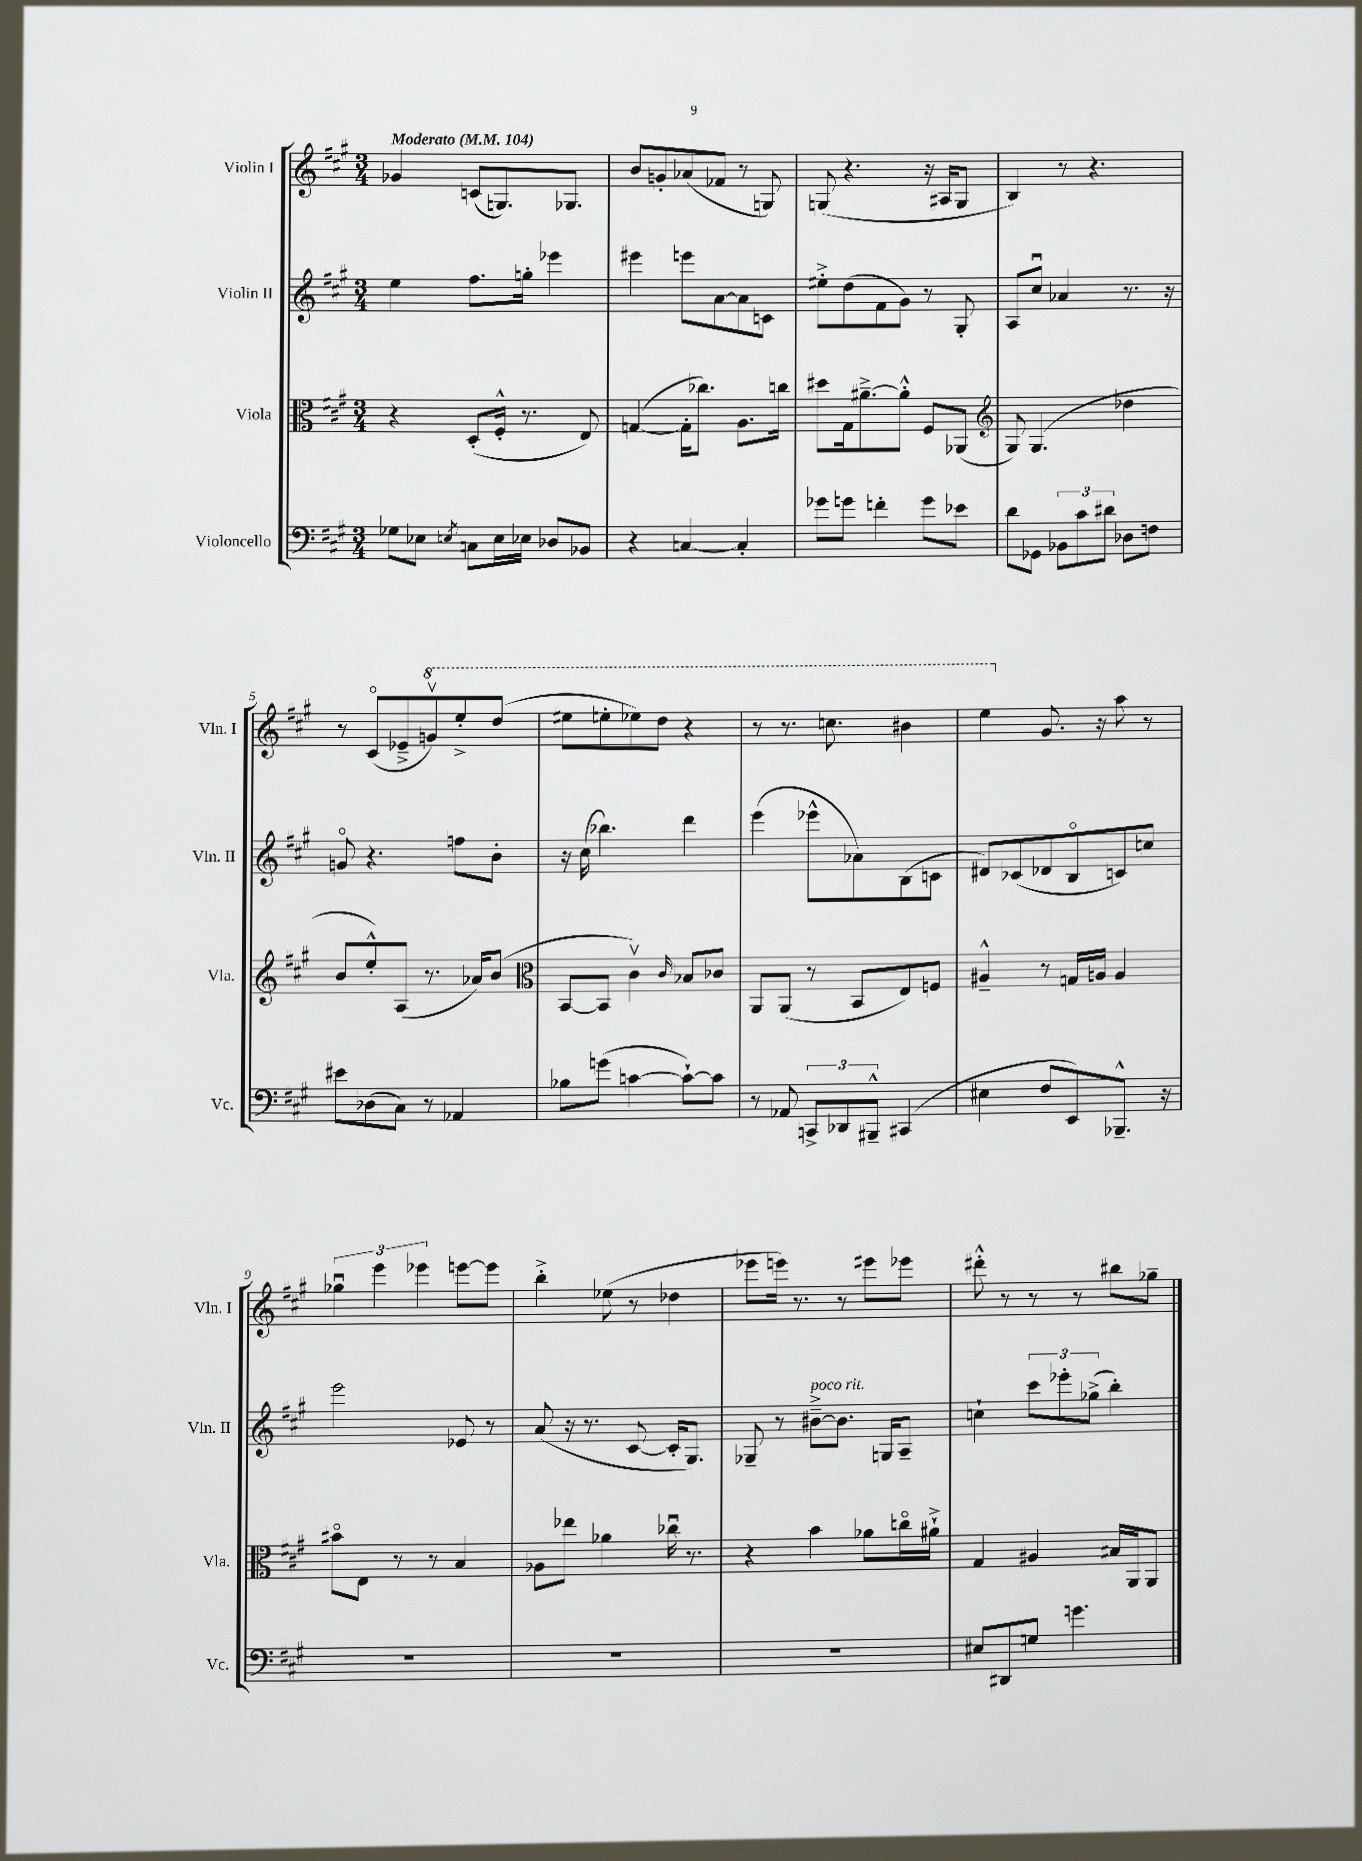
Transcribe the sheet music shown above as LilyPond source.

<<
\new StaffGroup <<
\new Staff = "s0" \with { instrumentName = "Violin I" shortInstrumentName = "Vln. I" } {
    \clef treble \key a \major \numericTimeSignature \time 3/4 \tempo "Moderato" 4 = 104
    ges'4 c'8( g8.) ges8. |
    b'8 g'8-. aes'8( fes'8 r8 g8) |
    g8( r4. r16 ais16 g8 |
    b4) r8 r4. |
    r8 cis'8\flageolet( ees'8---> \ottava #1 g''8\upbow) e'''8-.-> d'''8( |
    eis'''8 e'''8-. ees'''8) d'''8 r4 |
    r8 r8. c'''8. bis''4 |
    e'''4 \ottava #0 gis'8. r16 a''8 r8 |
    \tuplet 3/2 { ges''4\downbow e'''4 ees'''4 } e'''8~ e'''8 |
    b''4-.-> ees''8( r8 des''4 |
    ees'''8 e'''16) r8. r8 eis'''8 ees'''8 |
    dis'''8-.-^ r8 r8 r8 bis''8 ges''8-- \bar "|." |
}
\new Staff = "s1" \with { instrumentName = "Violin II" shortInstrumentName = "Vln. II" } {
    \clef treble \key a \major \numericTimeSignature \time 3/4
    e''4 fis''8. g''16-. ees'''4 |
    eis'''4 e'''8 a'8~ a'8 c'8 |
    eis''8-.-> d''8( fis'8 gis'8) r8 gis8-. |
    a8 cis''8\downbow aes'4 r8. r16 |
    g'8\flageolet r4. f''8 b'8-. |
    r16 cis''16( bes''4.) d'''4 |
    e'''4( ees'''8-^ aes'8) b8( c'8 |
    dis'8) ces'8( des'8 b8\flageolet c'8) c''8 |
    e'''2 ees'8 r8 |
    a'8( r16 r8. cis'8~ cis'16-. gis8.) |
    ges8-- r8 bis'8~--->^\markup { \italic "poco rit." } bis'8. g16 a8-- |
    c''4-! \tuplet 3/2 { cis'''8 ees'''8-. ges''8->( } b''4-.) \bar "|." |
}
\new Staff = "s2" \with { instrumentName = "Viola" shortInstrumentName = "Vla." } {
    \clef alto \key a \major \numericTimeSignature \time 3/4
    r4 d8-.( fis16-.-^ r8. e8) |
    g4~( g16-. ces''8.) a8. c''16 |
    dis''8 gis16 ais'8.~---> ais'8-.-^ fis8 aes,8( |
    \clef treble gis8) gis4.( des''4 |
    b'8 e''8-.-^) a8( r8. aes'16) b'8( |
    \clef alto b,8~ b,8 cis'4\upbow) \grace { cis'16 } bes8 ces'8 |
    a,8 a,8( r8 b,8 e8) f8 |
    ais4---^ r8 g16 a16 a4 |
    bis'8\flageolet e8 r8 r8 b4 |
    aes8 ees''8 aes'4 ces''16\downbow r8. |
    r4 b'4 aes'8 c''16\flageolet ais'16-!-> |
    gis4 ais4 bis16 a,16 a,8 \bar "|." |
}
\new Staff = "s3" \with { instrumentName = "Violoncello" shortInstrumentName = "Vc." } {
    \clef bass \key a \major \numericTimeSignature \time 3/4
    ges8 ees8 \acciaccatura { e8 } c8 e16 ees16 des8 bes,8 |
    r4 c4~ c4-. |
    ges'8 g'8 f'4-. g'8 ees'8 |
    d'8 ges,8 \tuplet 3/2 { bes,8 cis'8 dis'8 } des8 f8 |
    eis'8 des8( cis8) r8 aes,4 |
    bes8 g'8( c'4~ c'8~-!) c'8 |
    r8 aes,8 \tuplet 3/2 { c,8-> des,8 bis,,8---^ } cis,4( |
    eis4 fis8 e,8) bes,,8.---^ r16 |
    R2. |
    R2. |
    R2. |
    eis8 dis,8 g8 g'4. \bar "|." |
}
>>
>>
